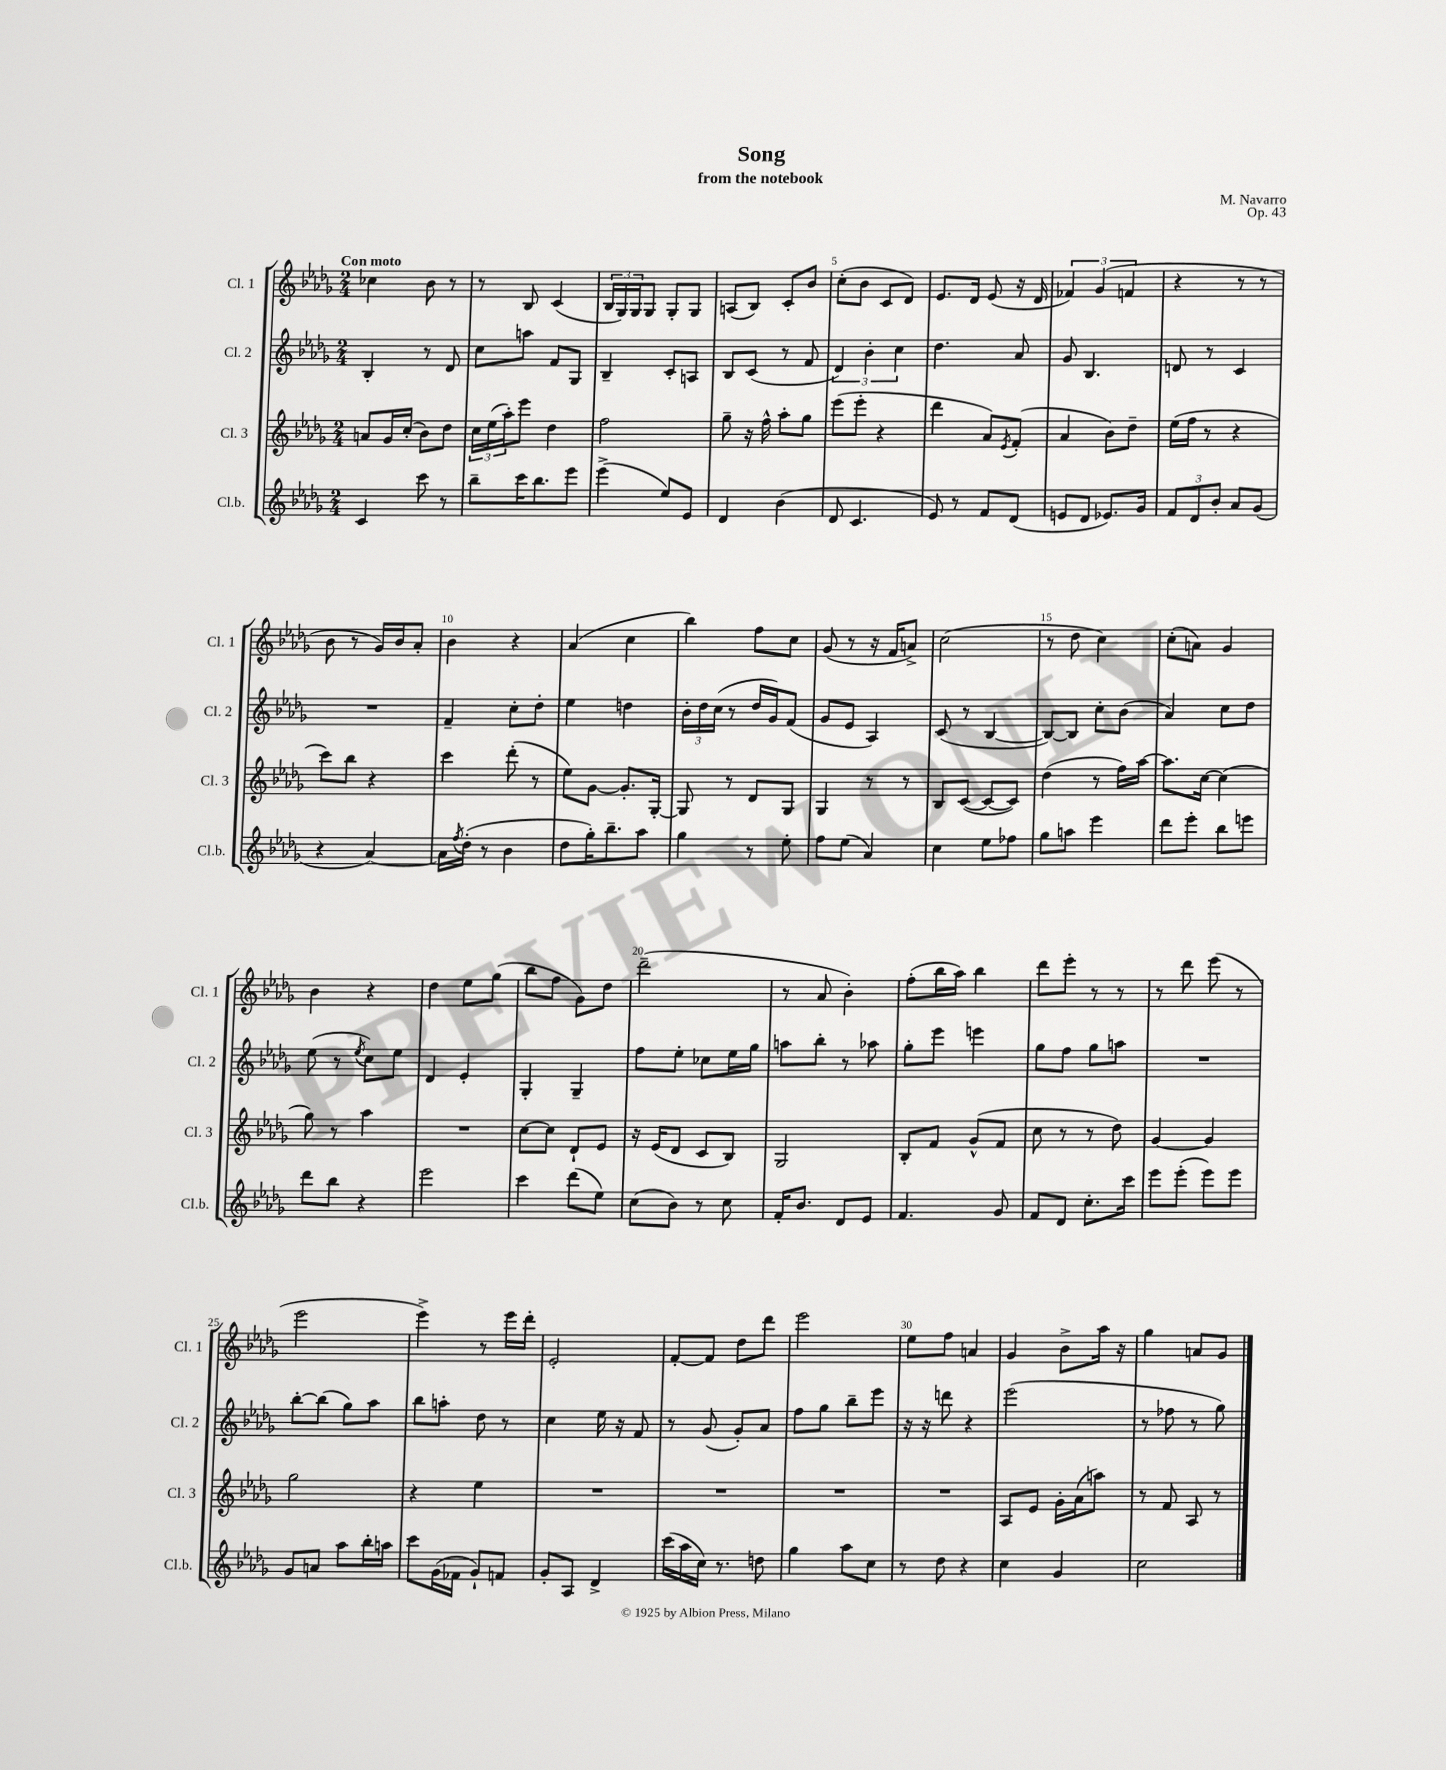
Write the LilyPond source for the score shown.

\header { title = "Song" composer = "M. Navarro" subtitle = "from the notebook" opus = "Op. 43" }
<<
\new StaffGroup <<
\new Staff = "s0" \with { instrumentName = "Cl. 1" shortInstrumentName = "Cl. 1" } {
    \clef treble \key des \major \numericTimeSignature \time 2/4 \tempo "Con moto"
    ces''4 bes'8 r8 |
    r8 bes8 c'4( |
    \tuplet 3/2 { bes16 ges16) ges16 } ges8 ges8-. ges8 |
    a8( bes8) c'8-. bes'8 |
    c''8-.( bes'8 c'8 des'8) |
    ees'8. des'16 ees'8( r16 des'16 |
    \tuplet 3/2 { fes'4) ges'4( f'4 } |
    r4 r8 r8 |
    bes'8 r8 ges'16) bes'16 aes'8-. |
    bes'4 r4 |
    aes'4( c''4 |
    bes''4) f''8 c''8 |
    ges'8( r8 r16 f'16 a'8->) |
    c''2( |
    r8 des''8 c''4) |
    c''8-.( a'8) ges'4 |
    bes'4 r4 |
    des''4 ees''8 ges''8( |
    bes''8 f''8 ges'8) des''8 |
    des'''2--( |
    r8 aes'8 bes'4-.) |
    f''8-.( bes''16 aes''16) bes''4 |
    des'''8 ees'''8-. r8 r8 |
    r8 des'''8 ees'''8( r8 |
    ees'''2 |
    ees'''4->) r8 ees'''16 des'''16-. |
    ees'2-. |
    f'8~-. f'8 des''8 des'''8 |
    ees'''2 |
    ees''8 f''8 a'4 |
    ges'4 bes'8-> aes''16 r16 |
    ges''4 a'8 ges'8 \bar "|." |
}
\new Staff = "s1" \with { instrumentName = "Cl. 2" shortInstrumentName = "Cl. 2" } {
    \clef treble \key des \major \numericTimeSignature \time 2/4
    bes4-. r8 des'8 |
    c''8 a''8 f'8 ges8 |
    bes4-- c'8-. a8 |
    bes8 c'8( r8 f'8 |
    \tuplet 3/2 { des'4) bes'4-. c''4 } |
    des''4. aes'8 |
    ges'8 bes4. |
    d'8 r8 c'4 |
    R2 |
    f'4-- c''8-. des''8-. |
    ees''4 d''4 |
    \tuplet 3/2 { bes'16-. des''16 c''16( } r8 des''16 ges'16) f'8( |
    ges'8 ees'8 aes4) |
    c'8( r8 bes4~ |
    bes8~) bes8 c''8-. bes'8( |
    aes'4) c''8 des''8 |
    ees''8( r8 \acciaccatura { ees''8 } c''8) ees''8 |
    des'4 ees'4-. |
    ges4-. ges4-- |
    f''8 ees''8-. ces''8 ees''16 ges''16 |
    a''8 bes''8-. r8 aes''8 |
    ges''8-. ees'''8 e'''4 |
    ges''8 f''8 ges''8 a''8 |
    R2 |
    bes''8~-. bes''8( ges''8) aes''8 |
    bes''8 a''8-. des''8 r8 |
    c''4 ees''16 r16 f'8 |
    r8 ges'8( ges'8-.) aes'8 |
    f''8 ges''8 bes''8-- ees'''8 |
    r16 r16 d'''8 r4 |
    ees'''2( |
    r8 fes''8 r8 ges''8) \bar "|." |
}
\new Staff = "s2" \with { instrumentName = "Cl. 3" shortInstrumentName = "Cl. 3" } {
    \clef treble \key des \major \numericTimeSignature \time 2/4
    a'8 ges'16 c''16-.( bes'8) des''8 |
    \tuplet 3/2 { c''16 ees''16( aes''16-.) } ees'''8 des''4 |
    f''2 |
    ges''8-- r16 f''16-^ aes''8-. ges''8 |
    ees'''8( ees'''8-. r4 |
    des'''4 aes'8) \acciaccatura { ees'8 } f'8-.( |
    aes'4 bes'8) des''8-- |
    ees''16( f''16 r8 r4 |
    c'''8) bes''8 r4 |
    c'''4 des'''8-.( r8 |
    ees''8) ges'8~ ges'8.-. ges16~-. |
    ges8 r8 des'8 ges8 |
    ges4 r8 r8 |
    bes8 c'8~( c'8~ c'8) |
    des''4( r8 f''16) aes''16~ |
    aes''8. c''16~ c''4( |
    ges''8) r8 aes''4 |
    R2 |
    c''8~ c''8 des'8-! ees'8 |
    r16 ees'16( des'8 c'8 bes8) |
    ges2 |
    bes8-. f'8 ges'8-^( f'8 |
    c''8 r8 r8 des''8) |
    ges'4~ ges'4 |
    ges''2 |
    r4 ees''4 |
    R2 |
    R2 |
    R2 |
    R2 |
    aes8 ees'8 ges'16-. aes'16( a''8) |
    r8 f'8 aes8 r8 \bar "|." |
}
\new Staff = "s3" \with { instrumentName = "Cl.b." shortInstrumentName = "Cl.b." } {
    \clef treble \key des \major \numericTimeSignature \time 2/4
    c'4 c'''8 r8 |
    bes''8-- c'''16 bes''8. ees'''8 |
    ees'''4->( ees''8) ees'8 |
    des'4 bes'4( |
    des'8 c'4. |
    ees'8) r8 f'8 des'8( |
    e'8 des'8 ees'8.) ges'16 |
    \tuplet 3/2 { f'8 des'8 bes'8-. } aes'8 ges'8( |
    r4 aes'4~) |
    aes'16 \acciaccatura { f''8 } des''16-.( r8 bes'4 |
    des''8 ges''16-.) bes''8.-- aes''8 |
    ges''4 r8 ees''8-. |
    f''8 ees''8( aes'4) |
    c''4 ees''8 fes''8 |
    ges''8 a''8 ees'''4 |
    des'''8 ees'''8-. bes''8 e'''8 |
    des'''8 bes''8 r4 |
    ees'''2 |
    c'''4 des'''8( ees''8) |
    c''8( bes'8) r8 c''8 |
    f'16-. bes'8. des'8 ees'8 |
    f'4. ges'8 |
    f'8 des'8 c''8.-. c'''16 |
    ees'''8 ees'''8-.( ees'''8) ees'''8 |
    ges'8 a'8 aes''8 bes''16-. a''16 |
    c'''8 ges'16( fes'16 ges'8-!) f'8 |
    ges'8-. aes8 des'4-> |
    c'''16( aes''16 c''16) r8. d''8 |
    ges''4 aes''8 c''8 |
    r8 des''8 r4 |
    c''4 ges'4 |
    c''2 \bar "|." |
}
>>
>>
\layout { \context { \Score \override BarNumber.break-visibility = ##(#f #t #t) barNumberVisibility = #(every-nth-bar-number-visible 5) } }
